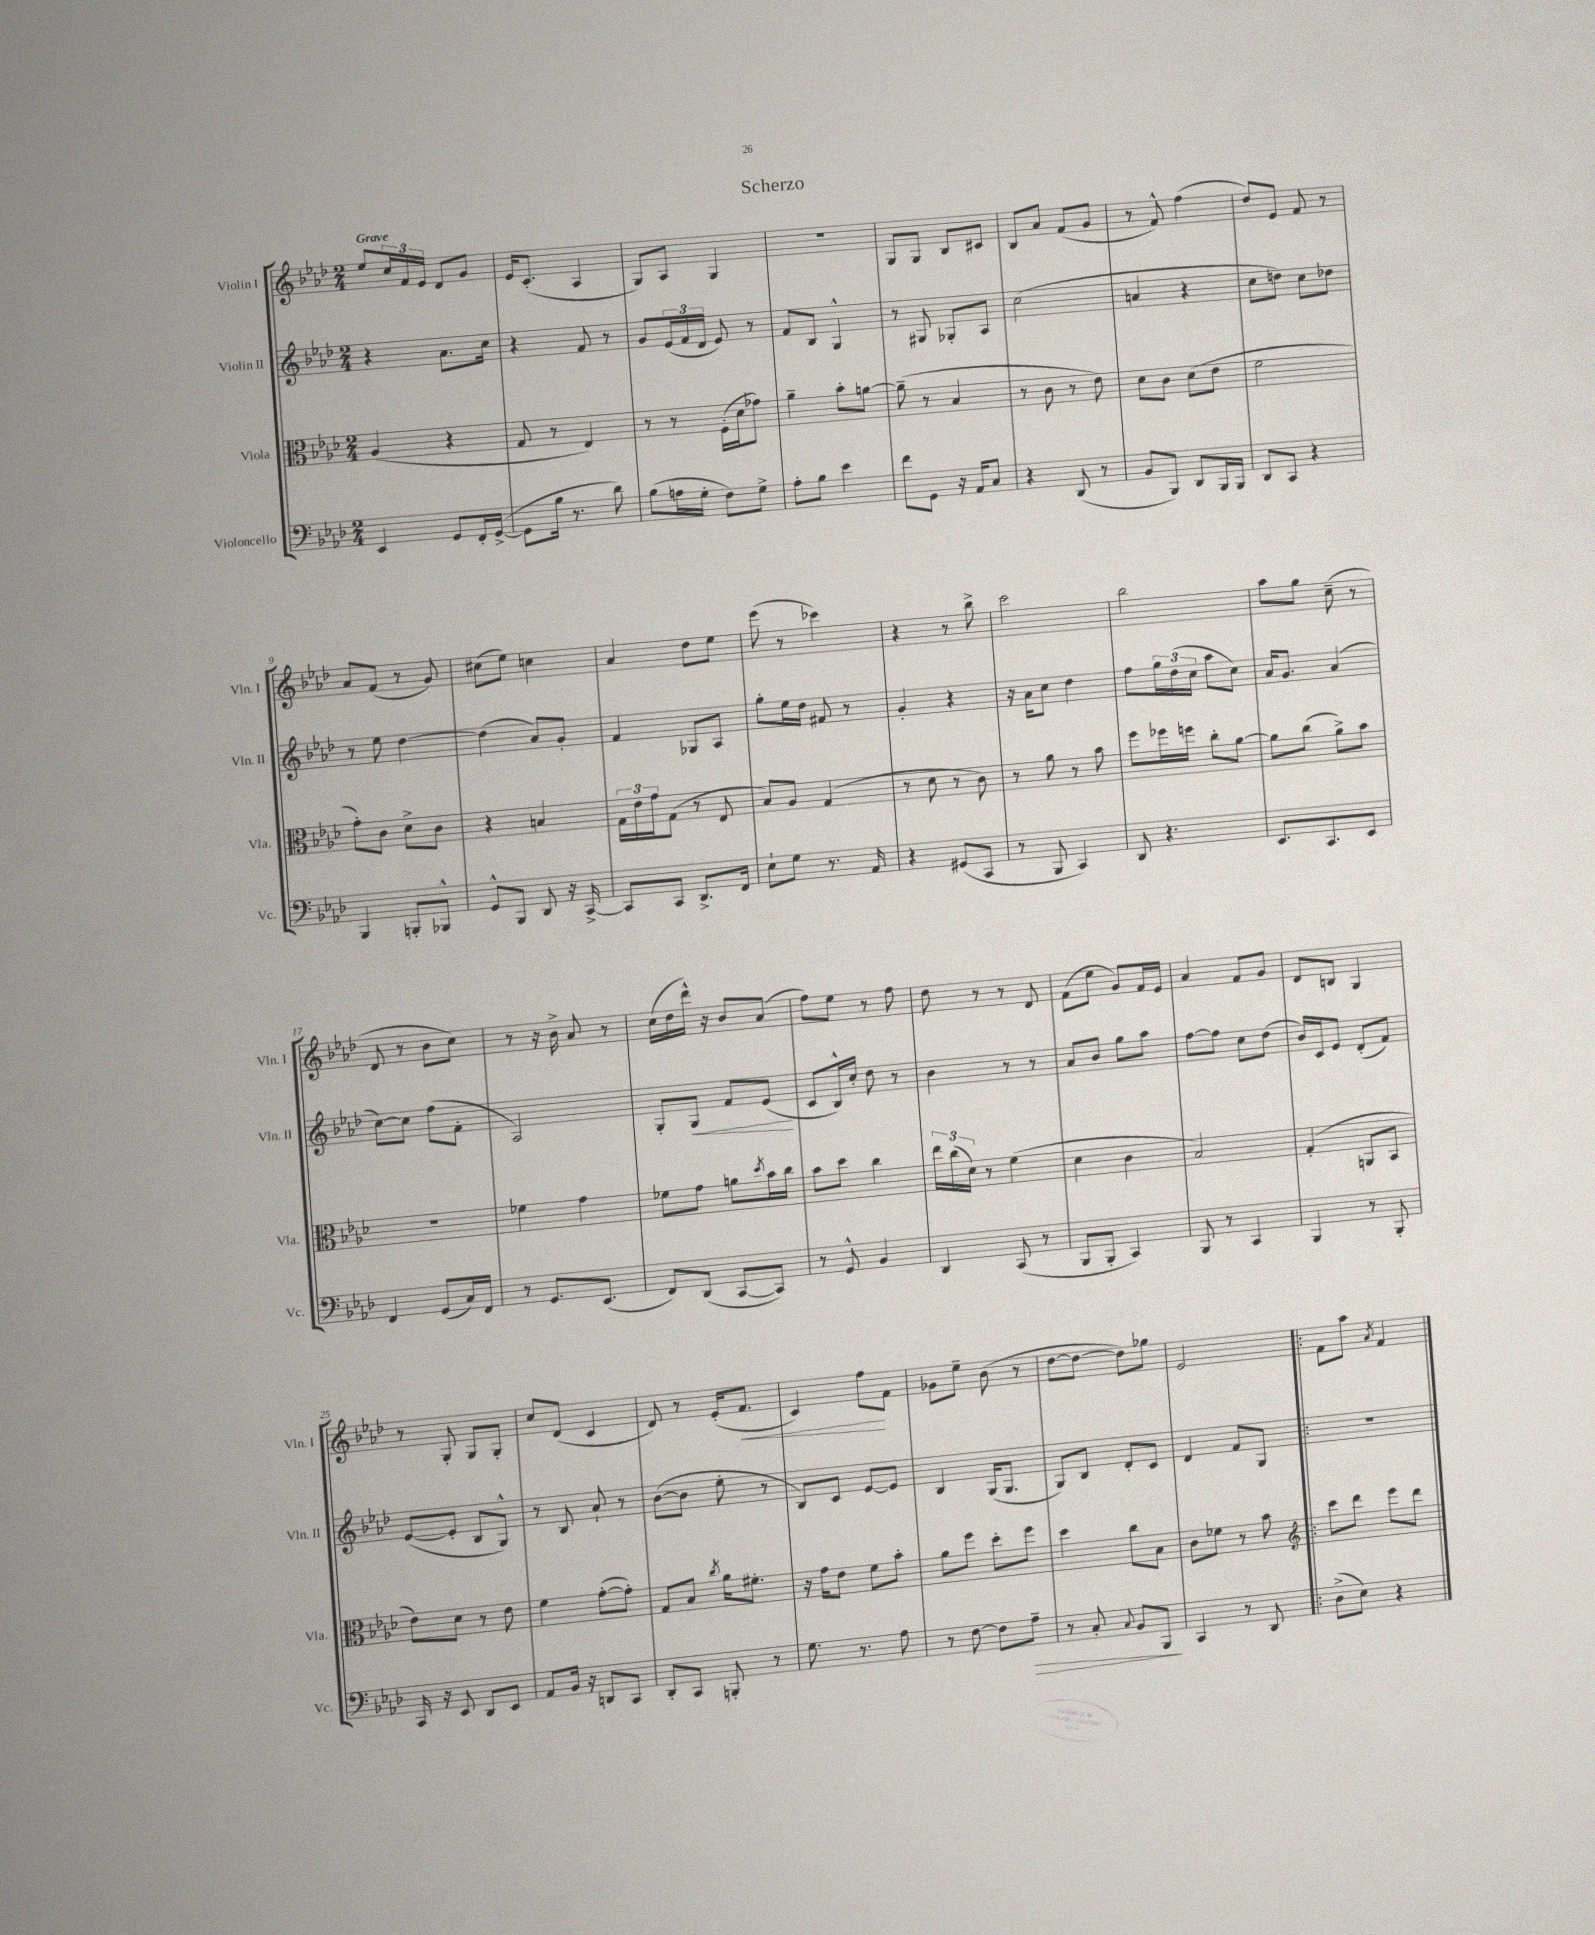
\header { title = "Scherzo" }
<<
\new StaffGroup <<
\new Staff = "s0" \with { instrumentName = "Violin I" shortInstrumentName = "Vln. I" } {
    \clef treble \key aes \major \numericTimeSignature \time 2/4 \tempo "Grave"
    ees''8 \tuplet 3/2 { c''16 f'16 ees'16 } des'8 g'8 |
    ees'16 c'8.-.( aes4 |
    g8) aes8 g4 |
    R2 |
    g8 g8 bes8 cis'8 |
    bes8 aes'8 f'8( g'8 |
    r8 f'8-^) f''4( |
    des''8) ees'8 f'8 r8 |
    aes'8 f'8( r8 g'8) |
    cis''8( ees''8) c''4 |
    aes'4 des''8 ees''8 |
    ees'''8( r8 ces'''4) |
    r4 r8 bes''8-> |
    c'''2 |
    bes''2 |
    aes''8 g''8 c''8--( r8 |
    des'8 r8 bes'8 c''8) |
    r8 r16 bes'16-> aes'8 r8 |
    c''16( des''16 des'''16-^) r16 bes'8 aes'8( |
    f''8) ees''8 r8 f''8 |
    des''8 r8 r8 des'8 |
    f'8( ees''8 g'8) f'16 ees'16 |
    aes'4 f'8 g'8 |
    des'8 b8 g4 |
    r8 g8-. g8 g8-. |
    c''8 des'8( c'4 |
    des'8) r8 ees'16-.( f'8.\< |
    c'4) f''8\! f'8 |
    ges'8 ees''8-- bes'8( r8 |
    des''8~ des''8~ des''8) ges''8 |
    ees'2 |
    \bar ".|:" f'8 aes''8 \acciaccatura { aes'8 } f'4 \bar "|." |
}
\new Staff = "s1" \with { instrumentName = "Violin II" shortInstrumentName = "Vln. II" } {
    \clef treble \key aes \major \numericTimeSignature \time 2/4
    r4 aes'8. c''16 |
    r4 f'8 r8 |
    g'8 \tuplet 3/2 { ees'16( f'16 des'16 } ees'8) r8 |
    f'8 bes8 g4-^ |
    r8 gis8 ges8-. aes8 |
    c''2( |
    a'4 r4 |
    c''8 d''8) c''8 des''8 |
    r8 ees''8 des''4~ |
    des''4( aes'8) g'8-. |
    f'4 ges8 aes8 |
    g''8-. ees''16 des''16 fis'8 r8 |
    g'4-. r4 |
    r16 aes'16 c''8 des''4 |
    f''8 \tuplet 3/2 { g''16 des''16( c''16 } aes''8 c''8) |
    aes'16 g'8. aes'4( |
    c''8~) c''8 f''8( f'8-. |
    aes2) |
    g8-. g8\< f'8 ees'8\!( |
    c'8 bes16-^) c''16-. des''8 r8 |
    bes'4 r8 r8 |
    aes'8 bes'8 g''8 aes''8 |
    f''8~ f''8 c''8 des''8( |
    bes'16) c'16 ees'8 des'8-.( f'8) |
    ees'8~( ees'8-. bes8 g8-^) |
    r8 bes8 aes'8-! r8 |
    bes'8~( bes'8 ees''8-. r8 |
    bes8) c'8 ees'8~ ees'8 |
    bes4 g16( g8. |
    g8) bes8 des'8-. c'8 |
    des'4 f'8 g8 |
    \bar ".|:" r2 \bar "|." |
}
\new Staff = "s2" \with { instrumentName = "Viola" shortInstrumentName = "Vla." } {
    \clef alto \key aes \major \numericTimeSignature \time 2/4
    aes4( r4 |
    g8 r8 ees4) |
    r8 r8 f16-.( des'16 ges'8) |
    aes'4-- bes'8-. a'8~ |
    a'8--( r8 bes4 |
    r8 c'8 r8 ees'8) |
    des'8 c'8 des'8( ees'8 |
    f'2 |
    g'8-.) c'8 des'8-> c'8 |
    r4 b4 |
    \tuplet 3/2 { g16 ees'16 g'16 } g8( r8 ees8 |
    bes8) aes8 g4( |
    r8 des'8 r8 c'8) |
    r8 aes'8 r8 bes'8 |
    f''8 fes''16 f''16 c''8-. aes'8~ |
    aes'8 c''8( aes'8->) bes'8 |
    R2 |
    fes'4 g'4 |
    fes'8 g'8 a'8 \acciaccatura { des''8 } bes'16 c''16 |
    bes'8 des''8 c''4 |
    \tuplet 3/2 { ees''16 c''16( des'16) } r8 f'4( |
    des'4 c'4 |
    bes2) |
    g4-.( a,8 bes,8 |
    ees'8) des'8 r8 ees'8 |
    f'4 g'8~-.( g'8-.) |
    g8 bes8 \acciaccatura { c''8 } aes'16 fis'8.-. |
    r16 g'16 ees'8 f'8 bes'8-. |
    aes'8 f''8 des''8-. f''8 |
    des''4 c''8 bes8 |
    c'8 fes'8 r8 bes'8 |
    \clef treble \bar ".|:" c'''8 des'''8 ees'''8 des'''8 \bar "|." |
}
\new Staff = "s3" \with { instrumentName = "Violoncello" shortInstrumentName = "Vc." } {
    \clef bass \key aes \major \numericTimeSignature \time 2/4
    ees,4 g,8 f,16-. g,16~->( |
    g,8 bes16 r8. des'8) |
    bes8( a16 g16-. f8) g8-> |
    aes8-. bes8 ees'4 |
    f'8 g,8 r16 aes,16 c8 |
    r4 des,8( r8 |
    bes,8 bes,,8) des,8 bes,,16 bes,,16 |
    des,8 c,8 r4 |
    bes,,4 b,,8-. bes,,8-^ |
    g,8-^ bes,,8 des,8 r16 c,16~-> |
    c,8 c,8 des,8.-> f,16 |
    ees8-! g8 r8. aes,16 |
    r4 gis,8( c,8 |
    r8 bes,,8 c,4) |
    des,8 r4. |
    ees,8. c,8. ees,8 |
    f,4 g,8( c16) f,16 |
    r8 g,8. ees,8.( |
    f,8) des,8( c,8~ c,8) |
    r8 g,8-^ bes,4 |
    des,4 c,8( r8 |
    bes,,8 bes,,8-. c,4) |
    bes,,8 r8 c,4 |
    bes,,4 r8 bes,,8-. |
    c,16 r16 ees,8 des,8 ees,8 |
    aes,8 bes,16 r16 d,8 c,8 |
    des,8-. c,8 b,,8-. r8 |
    g8. r8. aes8 |
    r8 f8~ f8 aes8--\> |
    r8 c8-. \appoggiatura { c8 } bes,8 bes,,8\! |
    c,4 r8 des,8 |
    \bar ".|:" des8->( ees8) r4 \bar "|." |
}
>>
>>
